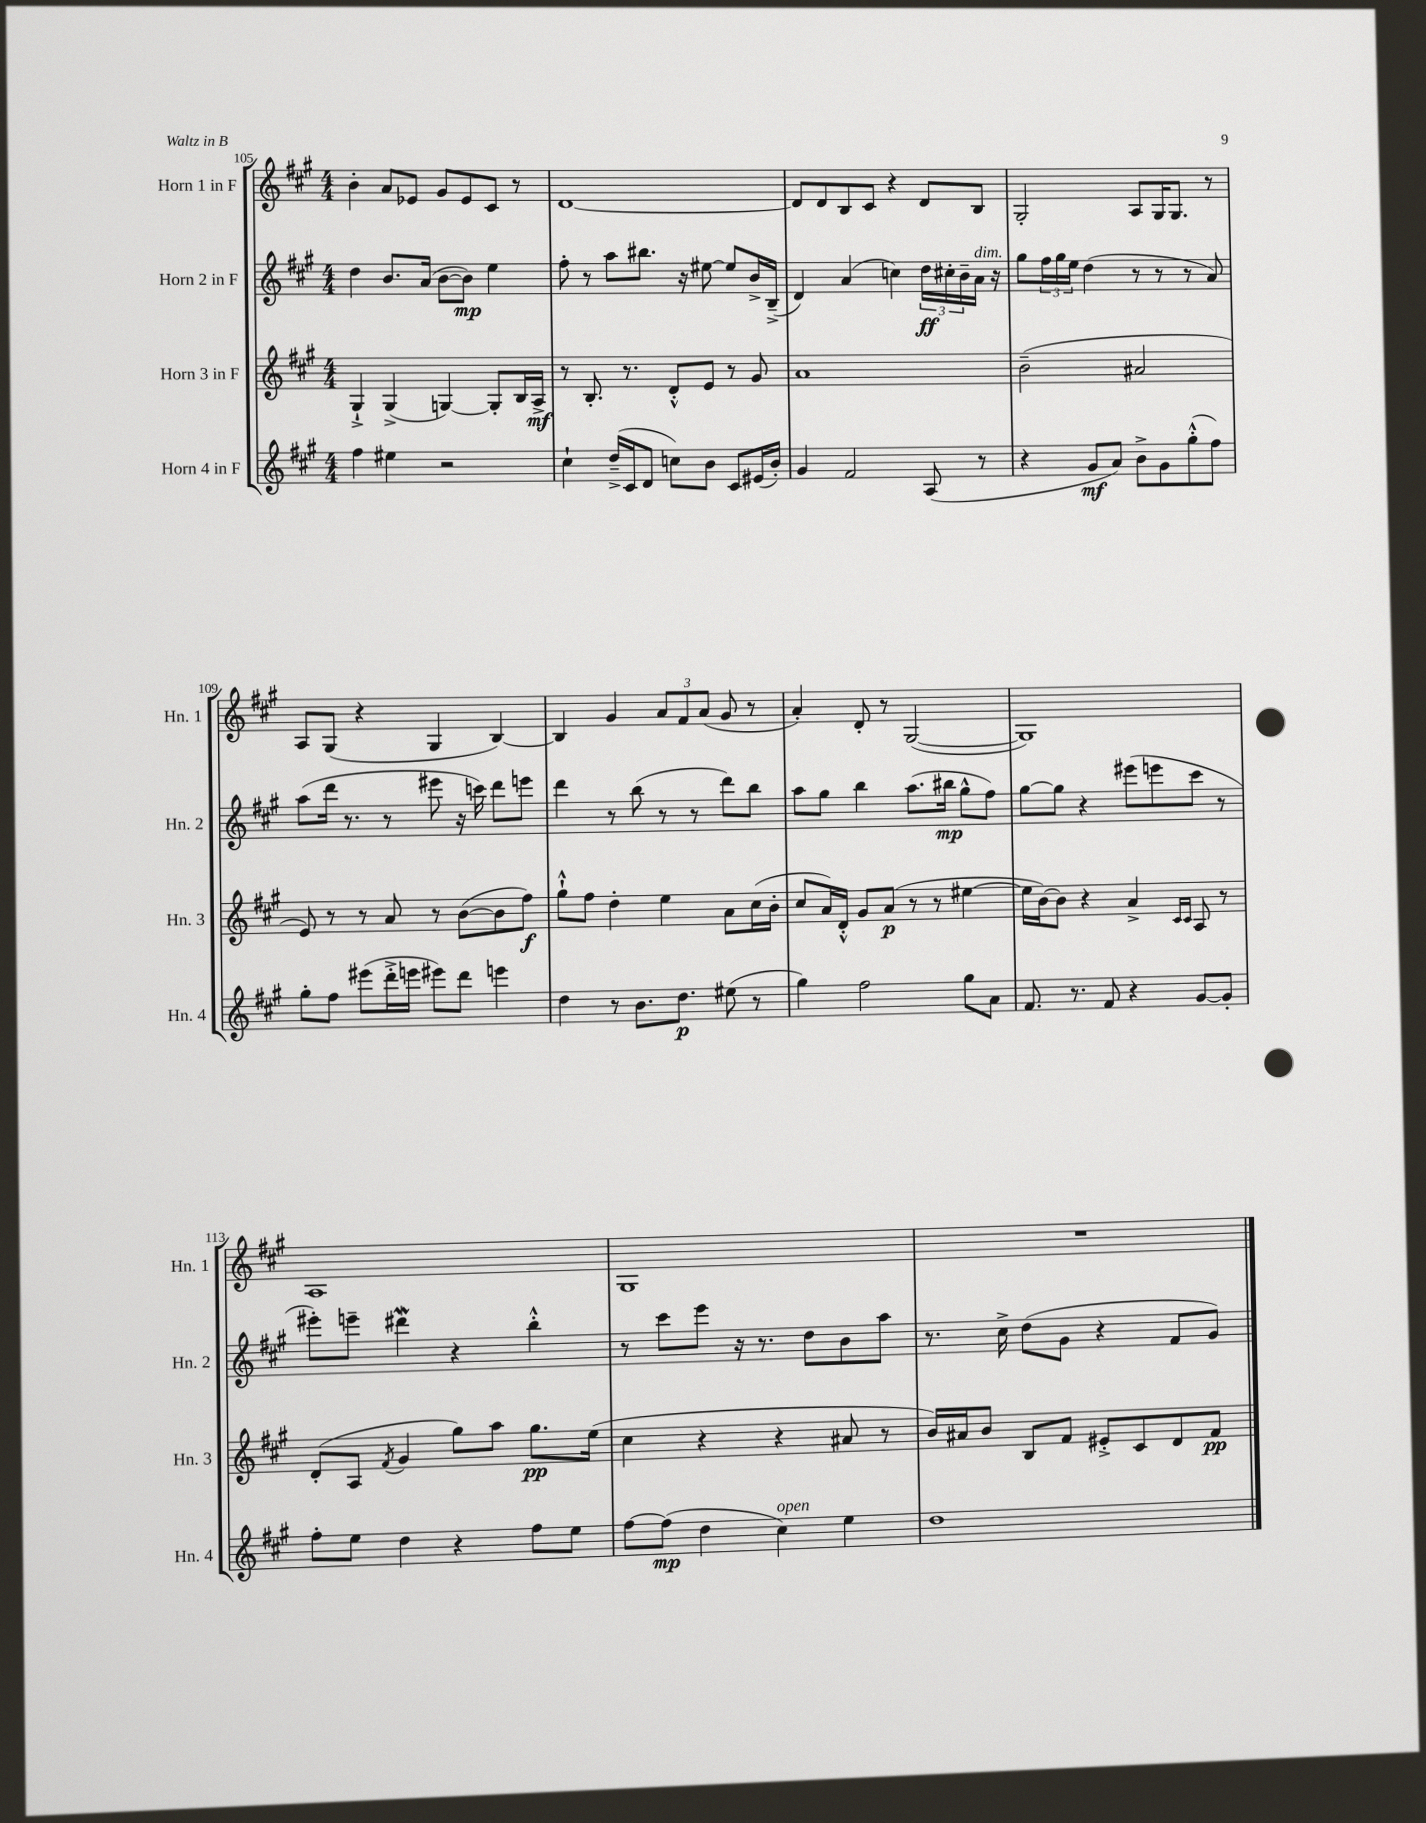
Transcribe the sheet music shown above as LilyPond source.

<<
\new StaffGroup <<
\new Staff = "s0" \with { instrumentName = "Horn 1 in F" shortInstrumentName = "Hn. 1" } {
    \clef treble \key a \major \numericTimeSignature \time 4/4
    b'4-. a'8 ees'8 gis'8 ees'8 cis'8 r8 |
    d'1~ |
    d'8 d'8 b8 cis'8 r4 d'8 b8 |
    gis2-. a8 gis16 gis8. r8 |
    a8 gis8( r4 gis4 b4~) |
    b4 gis'4 \tuplet 3/2 { a'8 fis'8 a'8( } gis'8 r8 |
    a'4-.) d'8-. r8 gis2~( |
    gis1) |
    a1 |
    gis1 |
    R1 \bar "|." |
}
\new Staff = "s1" \with { instrumentName = "Horn 2 in F" shortInstrumentName = "Hn. 2" } {
    \clef treble \key a \major \numericTimeSignature \time 4/4
    d''4 b'8. a'16( b'8~ b'8\mp) e''4 |
    fis''8-. r8 a''8 bis''8. r16 eis''8~ eis''8 b'16-> b16--->( |
    d'4) a'4( c''4) \tuplet 3/2 { d''16\ff cis''16-. b'16-- } a'16^\markup { \italic "dim." } r16 |
    gis''8 \tuplet 3/2 { fis''16 gis''16 e''16 } d''4( r8 r8 r8 a'8) |
    a''8( d'''16 r8. r8 eis'''8 r16 c'''16) d'''8 e'''8 |
    d'''4 r8 b''8( r8 r8 d'''8) b''8 |
    a''8 gis''8 b''4 a''8.( bis''16\mp gis''8-^ fis''8) |
    gis''8~ gis''8 r4 eis'''8( e'''8 cis'''8 r8 |
    eis'''8-.) e'''8-- dis'''4\mordent r4 b''4-.-^ |
    r8 cis'''8 e'''8 r16 r8. d''8 b'8 a''8 |
    r8. cis''16-> d''8( gis'8 r4 fis'8 gis'8) \bar "|." |
}
\new Staff = "s2" \with { instrumentName = "Horn 3 in F" shortInstrumentName = "Hn. 3" } {
    \clef treble \key a \major \numericTimeSignature \time 4/4
    gis4-!-> gis4->( g4~) g8-. b16 a16->\mf |
    r8 b8.-. r8. d'8-.-^ e'8 r8 gis'8 |
    a'1 |
    b'2--( ais'2 |
    e'8) r8 r8 a'8 r8 b'8~( b'8 fis''8\f) |
    gis''8-!-^ fis''8 d''4-. e''4 a'8 cis''16( b'16-. |
    cis''8 a'16) d'16-.-^ gis'8 a'8\p( r8 r8 eis''4~ |
    eis''16 b'16~) b'8 r4 a'4-> \grace { cis'16 cis'16 } a8 r8 |
    d'8-.( a8 \acciaccatura { fis'8 } gis'4 gis''8) a''8 gis''8.\pp e''16( |
    cis''4 r4 r4 ais'8 r8 |
    b'16) ais'16 b'8 b8 fis'8 eis'8-.-> cis'8 d'8 fis'8\pp \bar "|." |
}
\new Staff = "s3" \with { instrumentName = "Horn 4 in F" shortInstrumentName = "Hn. 4" } {
    \clef treble \key a \major \numericTimeSignature \time 4/4
    fis''4 eis''4 r2 |
    cis''4-! d''16--->( cis'16 d'8 c''8) b'8 cis'8 eis'16( b'16-.) |
    gis'4 fis'2 a8( r8 |
    r4 gis'8\mf a'8) b'8-> gis'8 gis''8-.-^( fis''8) |
    gis''8-. fis''8 eis'''8( d'''16-.-> e'''16 eis'''8) d'''8 e'''4 |
    d''4 r8 b'8. d''8.\p eis''8( r8 |
    gis''4) fis''2 gis''8 a'8 |
    fis'8. r8. fis'8 r4 gis'8~ gis'8-. |
    fis''8-. e''8 d''4 r4 fis''8 e''8 |
    fis''8~ fis''8\mp( d''4 cis''4^\markup { \italic "open" }) e''4 |
    d''1 \bar "|." |
}
>>
>>
\layout { \context { \Score currentBarNumber = #105 } }
